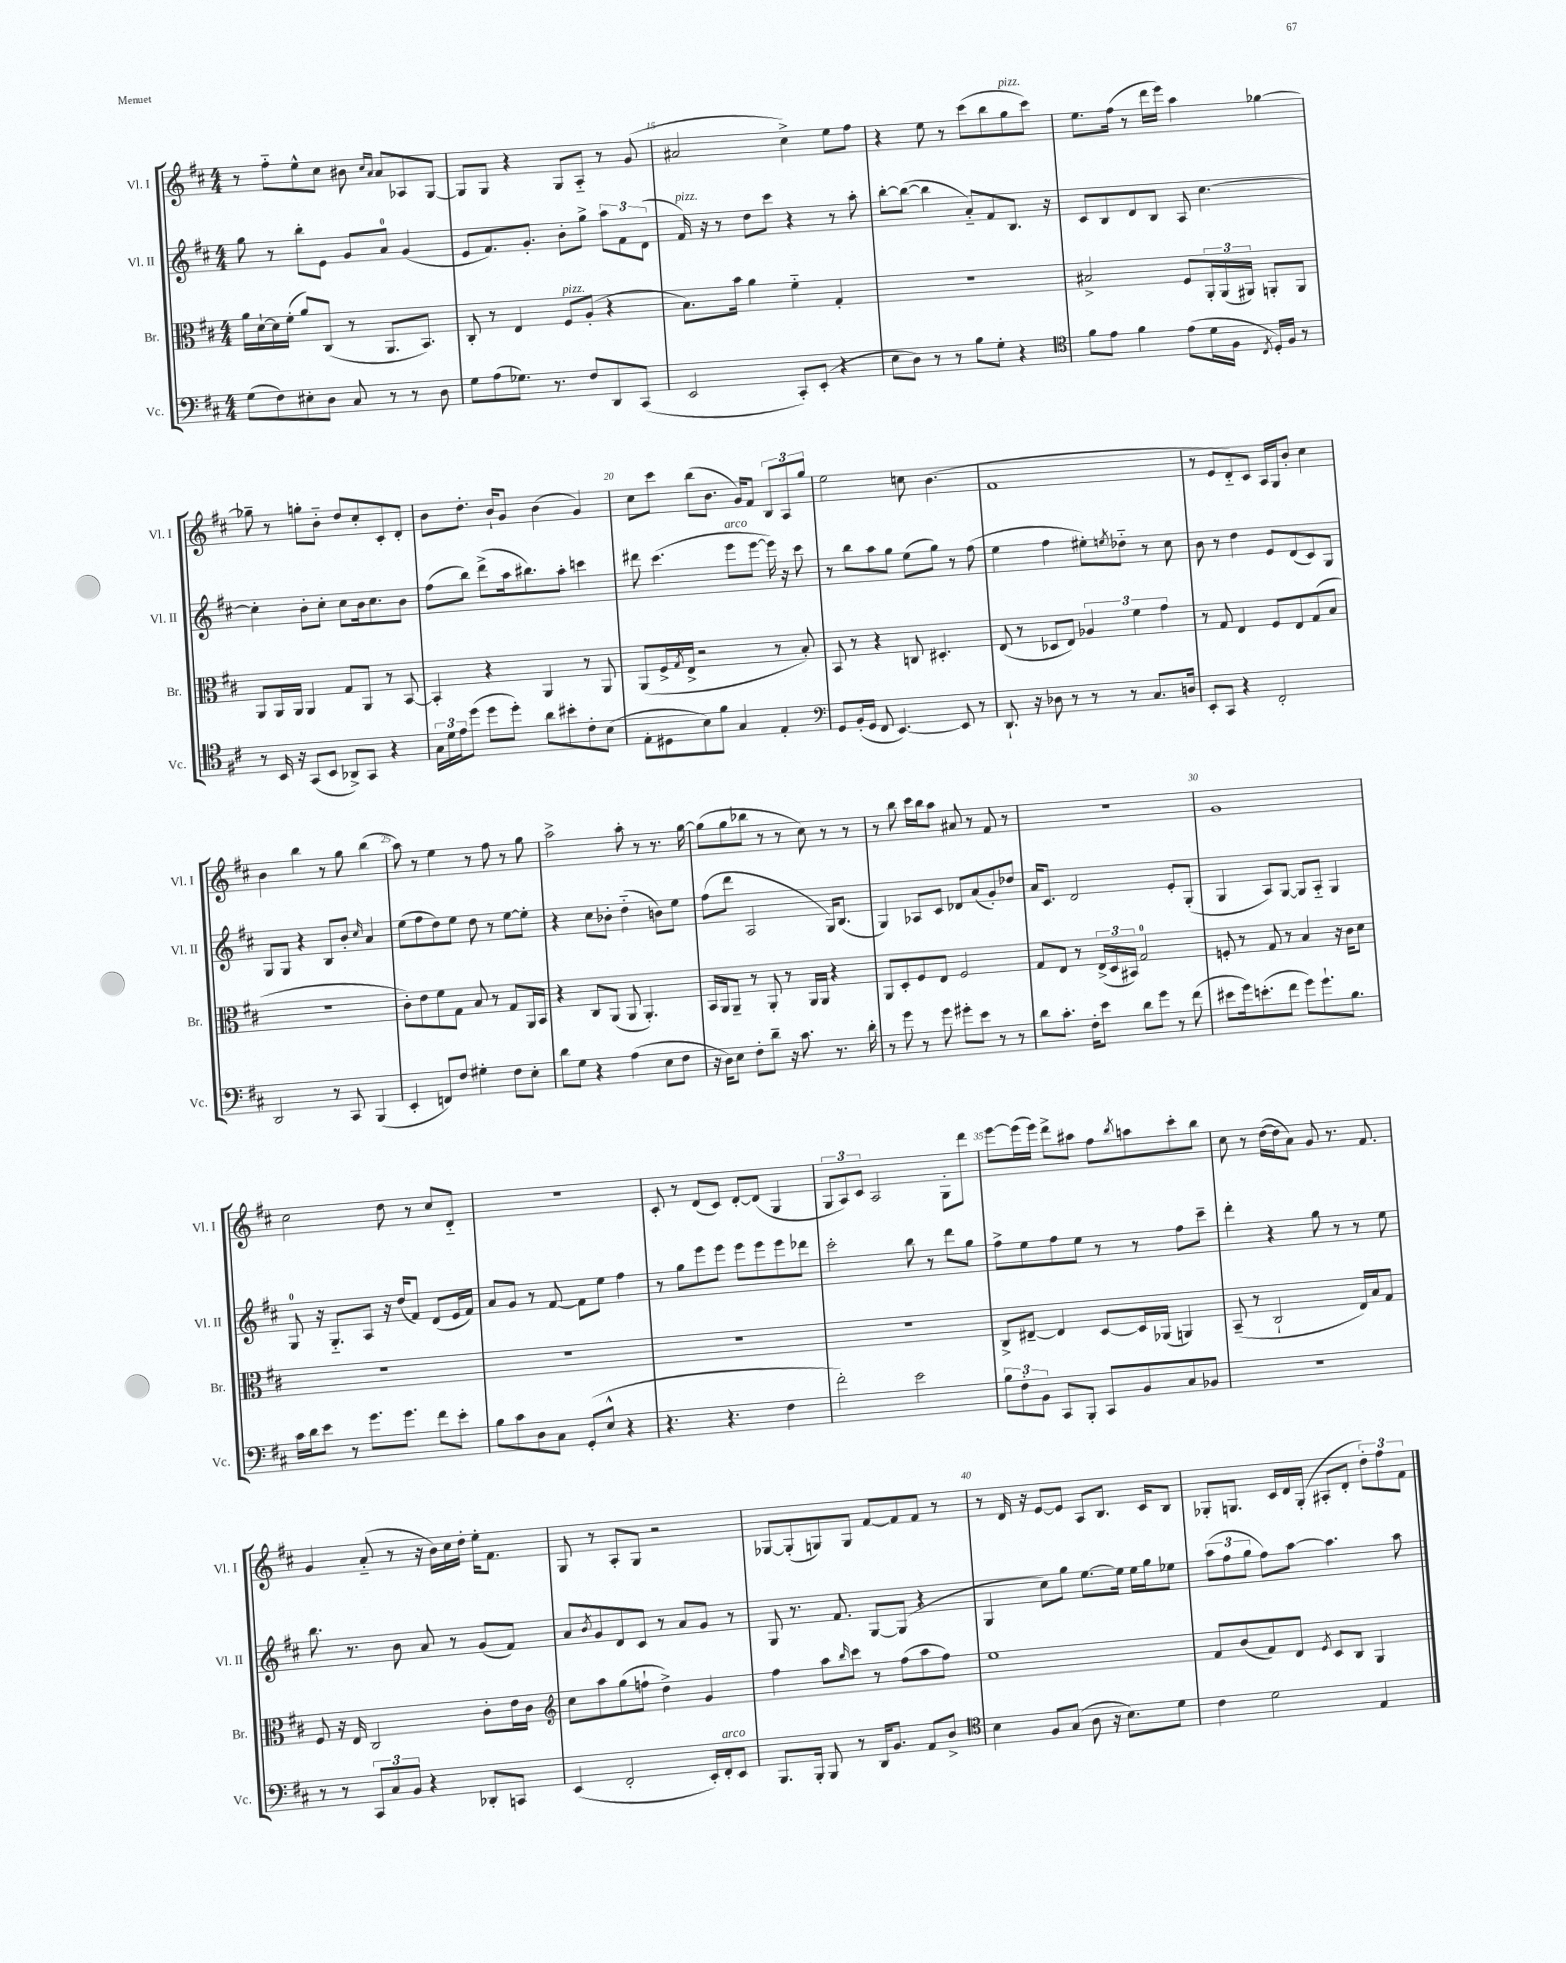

**kern	**kern	**kern	**kern
*staff4	*staff3	*staff2	*staff1
*clefF4	*clefC3	*clefG2	*clefG2
*k[f#c#]	*k[f#c#]	*k[f#c#]	*k[f#c#]
*M4/4	*M4/4	*M4/4	*M4/4
(8G\L	16a\LL	8gg\	8r
.	[16d`\	.	.
8F#\)	16d\]	8r	8ff#'~\L
.	(16f#'\JJ	.	.
8E#'\	8a/L)	8bb'\L	8ee^^\
8D\J	(8C#/J	8e\J	8cc#\J
8C#/	8r	8g/L	8b#\
.	.	.	16qqcc#/LL
.	.	.	16qqa/JJ
8r	8.AA/L	8a/J	8a/L
8r	.	(4g/	8A-/
.	8.BB/J)	.	.
8D\	.	.	[8G/J
=	=	=	=
8G\L	8C#'/	8e/L	8G/]L
(8A\	8r	8.f#/)	8G/J
8.G-\J)	4E/	.	4r
.	.	8.g'/J	.
8.r	.	.	.
.	8F#/L	8b'\L	8G/L
8F#/L	(8A'/J	8gg^\J	8A'~/J
8DD/	4r	12aa\L	8r
.	.	12f#\	.
(8CC#/J	.	.	(8g/
.	.	(12d\J	.
=	=	=	=
2EE/	8.B\L)	16f#/)	2a#/
.	.	16r	.
.	.	8r	.
.	16b\Jk	.	.
.	4a\	8dd\L	.
.	.	8ccc#\J	.
8CC#'/L)	4f#'~\	4r	4cc#^\)
(8EE'/J	.	.	.
4r	4G'/	8r	8ee\L
.	.	8aa'\	8ff#\J
=	=	=	=
8E\L	1r	[8bb'\L	4r
8D\J)	.	(8bb\_J	.
8r	.	4bb\]	8ee\
8r	.	.	8r
8B\L	.	8a'~/L)	(8ccc#\L
8G'\J	.	8f#/	8bb\
4r	.	8.B/J	8gg\
.	.	.	8ccc#\J)
.	.	16r	.
=	=	=	=
*clefC4	*	*	*
8f#\L	2B#^/	8c#/L	8.ee\L
8e\J	.	8B/	.
.	.	.	(16ff#\Jk
4f#\	.	8d/	8r
.	.	8B/J	16ddd\LL
.	.	.	16eee\JJ)
(8e\L	8F#/L	8A/	4aa\
16d\L	24AA'/L	[4.cc#\	.
.	(24AA/	.	.
16F#\JJ	.	.	.
.	24AA#/JJ)	.	.
8qC#/	.	.	.
16D'/LL)	8AA'/L	.	[4gg-\
16F#/JJ	.	.	.
8r	8AA/J	.	.
=	=	=	=
8r	8AA/L	4cc#'\]	8gg-~\]
16BB/	16AA/L	.	8r
16r	16AA/JJ	.	.
(8GG/L	4AA/	8b'\L	8gg'\L
8BB/J	.	8cc#'\J	8b'~\J
8AA-^/L)	8G/L	8cc#\L	8dd/L
8GG/J	8AA/J	16b\k	8cc#'/
.	.	8.cc#\	.
4r	8r	.	8c#'/
.	[8BB/	8b\J	8d'/J
=	=	=	=
24G\LL	4BB'/]	(8ff#\L	8b\L
24d\	.	.	.
24e\J	.	.	.
(8dd\J	.	8bb\J)	8.dd'\J
8dd\L	4r	(8ddd^\L	.
.	.	.	16b`/LK
8dd'\J)	.	16aa\k	8g/J
.	.	8.bb#\)	.
8a\L	4AA/	.	(4b\
8b#'\	.	8aa'\J	.
8c#'\	8r	4ccc\	4g/)
(8B\J	8AA/	.	.
=	=	=	=
8E'\L	(8AA/L	8ddd#\	8cc#\L
8D#\	16F#^/L	(4.ccc#\	8ccc#\J
.	8qG/	.	.
.	16E^/JJ	.	.
8B\)	2r	.	(8bb\L
8f#\J	.	.	8.b\J
4G/	.	8eee\L	.
.	.	.	16g/LK)
.	.	[8eee\J	8f#/J
4E'/	8r	16eee\])	12B/L
.	.	16r	.
.	.	.	12A/
.	8B'/)	8ccc#\	.
.	.	.	12gg/J
=	=	=	=
*clefF4	*	*	*
8GG/L	8BB/	8r	2ee\
(16BB'/L	8r	8bb\L	.
16GG/JJ	.	.	.
8FF#/	4r	8aa\	.
[4.EE/)	.	8gg\J	.
.	8C/	(8ee\L	8cc\
.	4.D#'/	8gg\J)	(4.b\
8EE/]	.	8r	.
8r	.	(8ff#\	.
=	=	=	=
8.DD`/	(8E/	4ee\	1f#
.	8r	.	.
16r	.	.	.
8D-\	8D-/L	4ff#\	.
8r	8E/J)	.	.
8r	6A-/	8ee#'\L)	.
.	.	8qee/	.
8r	.	8dd-'~\J	.
.	6f#\	.	.
8.C#/L	.	8r	.
.	6g\	.	.
.	.	8cc#\	.
16D/Jk	.	.	.
=	=	=	=
8EE'/L	8r	8b\	8r
8CC#/J	8G/	8r	8e/L
4r	4E/	4dd\	8d'~/)
.	.	.	8c#/J
2FF#'/	8F#/L	8e/L	16A/LL
.	.	.	16G/J
.	8E/	(8d/	8b'/J
.	(8G/	8c#/)	4cc#\
.	8B/J	8G/J	.
=	=	=	=
2DD/	1r	8G/L	4b\
.	.	8G/J	.
.	.	4r	4bb\
8r	.	8B/L	8r
8CC#/	.	8b'/J	8gg\
.	.	16qqcc#/	.
(4BBB/	.	4a/	(4bb\
=	=	=	=
4EE'/	8c#'\L)	(8ee\L	8aa\)
.	8e\	8ff#\	8r
8FF/L)	8f#\	8dd\)	4ee\
8F#/J	8G\J	8ee\J	.
4G#'\	8B/	8dd\	8r
.	8r	8r	8ff#\
8F#\L	8G/L	[8ee\L	8r
8E'\J	16AA/L	8ee'\]J	8gg\
.	16BB/JJ	.	.
=	=	=	=
8d\L	4r	4r	2aa^\
8G\J	.	.	.
4r	8C#/L	8cc#\L	.
.	(8AA/J	8b-'\J	.
(4A\	8AA/	(4dd'~\	8aa'\
.	4.AA'/)	.	8r
8E\L	.	8b\L)	8.r
8F#\J	.	8ee\J	.
.	.	.	[16gg\
=	=	=	=
16r	16BB/LL	(8ff#\L	(8gg\]L
16D\LK)	16AA/J	.	.
8E\J	8AA~/J	8ddd\J	8gg\
8F#'\L	8r	2A/	8bb-\J
8d~\J	8AA'/	.	8r
16r	8r	.	8r
8.c#\	.	.	.
.	16AA/LL	.	8cc#\)
.	16AA/JJ	.	.
8.r	4r	16G/LK)	8r
.	.	(8.B/J	.
.	.	.	8r
16d'\	.	.	.
=	=	=	=
8r	8AA/L	4G/)	8r
8g\	8D'/	.	8bb\
8r	8F#/	8A-/L	16ccc#\LL
.	.	.	16bb\J
8g\	8E/J	8c#/J	8aa\J
8g#'\L	2F#/	8d-/L	8a#/
8e\J	.	(8a/	8r
8r	.	8g'/)	8f#/
8r	.	8dd-/J	8r
=	=	=	=
8d\L	8G/L	16a/LK	1r
.	.	8.c#/J	.
8.c#'\J	8E/J	.	.
.	8r	2d/	.
16F#'\LK	.	.	.
8e\J	(24E^/LL	.	.
.	24D/	.	.
.	24BB#/JJ)	.	.
8d\L	2G/	.	.
8g\J	.	.	.
8r	.	8e'/L	.
(8f#\	.	(8G'/J	.
=	=	=	=
8e#\L	8F'/	4G/	1g
16g\k)	8r	.	.
(8.e'\	.	.	.
.	8G/	8A/L)	.
8f#\J	8r	[8G/J	.
8g\L)	4B/	8G/]L	.
8.g`\	.	8A'~/J	.
.	16r	4G/	.
8.B\J	16c#\LK	.	.
.	8d\J	.	.
=	=	=	=
16c#\LL	1r	8G/	2cc#\
16d\J	.	.	.
8e\J	.	16r	.
.	.	8.G'~/L	.
8r	.	.	.
8.g\L	.	8A/J	.
.	.	16r	8dd\
8.g\J	.	(16dd/LK	.
.	.	8f#/J)	8r
8f#\L	.	(8d/L	8cc#/L
8e'\J	.	16e/L	8d'~/J
.	.	16f#/JJ)	.
=	=	=	=
8B\L	1r	8a/L	1r
8c#\	.	8g/J	.
8D\	.	8r	.
8C#\J	.	[8f#/	.
(8GG'/L	.	8f#\]L	.
8E^^/J	.	8ee\J	.
4r	.	4ff#\	.
=	=	=	=
4.r	1r	8r	8c#'/
.	.	8gg\L	8r
.	.	8eee\	(8d/L
4.r	.	8eee\J	8c#/J)
.	.	8eee\L	[8d'/L
.	.	8eee\	(8d/]J
4F#\	.	8eee\	4G/
.	.	8ddd-\J	.
=	=	=	=
2f#'\)	1r	2ccc#'\	12G/L
.	.	.	12A/)
.	.	.	12c#/J
.	.	.	2A/
2e\	.	8bb\	.
.	.	8r	.
.	.	8ddd\L	8G'\L
.	.	8gg\J	8ddd\J
=	=	=	=
12B\L	8C#^/L	8ff#^\L	[8eee\L
12F#'\	.	.	.
.	[8E#~/J	8ee\	(16eee\]L
12BB\J	.	.	.
.	.	.	16eee\JJ)
8CC#/L	4E#/]	8ff#\	8ddd^\L
8BBB'/J	.	8ee\J	8aa#\J
8CC#/L	[8D/L	8r	8ff#\L
.	.	.	8qbb/
8BB/	16D/]L	8r	8aa\
.	(16AA-/JJ	.	.
8C#/	4AA/)	8ff#\L	8ccc#'\
8BB-/J	.	8ccc#~\J	8bb\J
=	=	=	=
1r	(8BB~/	4ddd'\	8cc#\
.	8r	.	8r
.	2C#`/	4r	([16dd\LL
.	.	.	16dd\]J
.	.	.	8a\J)
.	.	8gg\	8g/
.	.	8r	8.r
.	16E/LL)	8r	.
.	16B/J	.	8.f#/
.	8G/J	8ee\	.
=	=	=	=
8r	8F#/	8.bb\	4g/
8r	16r	.	.
.	16E/	8.r	.
12CC#/L	2C#/	.	(8a'~/
12C#/	.	.	.
.	.	8b\	8r
12BB/J	.	.	.
4r	.	8a/	16r
.	.	.	16b\LL)
.	.	8r	16cc#\
.	.	.	16dd'\JJ
8DD-'/L	8c#'\L	(8g/L	16ee'\LK
.	.	.	8.f#\J
8CC/J	16e\L	8f#/J)	.
.	16c#\JJ	.	.
=	=	=	=
*	*clefG2	*	*
(4EE/	8cc#\L	8a/L	8G/
.	.	8qb/	.
.	8aa\	8g/	8r
2FF#'/	(8gg\	8d/	8A'/L
.	8ff`\J	8c#/J	8G/J
.	4dd^\)	8r	2r
.	.	8a/L	.
16EE'/LL)	4g/	8g/J	.
16FF#'/J	.	.	.
8EE/J	.	8r	.
=	=	=	=
8.BBB/L	4ff#\	8G/	[8G-/L
.	.	8.r	(8G-'/]
16BBB'/Jk	.	.	.
8BBB/	8aa\L	.	8G/)
.	.	8.f#/	.
.	16qqbb/	.	.
8r	8ccc#\J	.	8G/J
16DD/LK	8r	[8G/L	[8f#/L
8.BB/J	.	.	.
.	(8ff#\L	(8G/]J	8f#/]
8AA/L	8aa\	4r	8f#/J
8D^/J	8ff#\J)	.	8r
=	=	=	=
*clefC4	*	*	*
4B\	1ee	4G/	8r
.	.	.	16d/
.	.	.	16r
8F#/L	.	8cc#\L)	[8e/L
(8G/J	.	8gg\J	8e/]J
8A\	.	[8.ee\L	8A/L
16r	.	.	8.B/J
8.B\L)	.	16ee\]Jk	.
.	.	16ee\LL	.
.	.	16gg\J	16c#/LK
8d\J	.	8ee-\J	8B/J
=	=	=	=
4c#\	8f#/L	(12aa\L	8G-'/L
.	.	12ff#\	.
.	(8b/	.	8.G/J
.	.	12gg\J	.
2d\	8f#/)	8ff#\L)	.
.	.	.	16c#/LL
.	8d/J	[8aa\J	16d/
.	.	.	(16G'/JJ
.	8qe/	.	.
.	8c#/L	4.aa\]	8A#'/L
.	8B/J	.	8d'/J
4E/	4G/	.	12dd'\L)
.	.	.	12ff#\
.	.	8aa\	.
.	.	.	12f#\J
==	==	==	==
*-	*-	*-	*-
